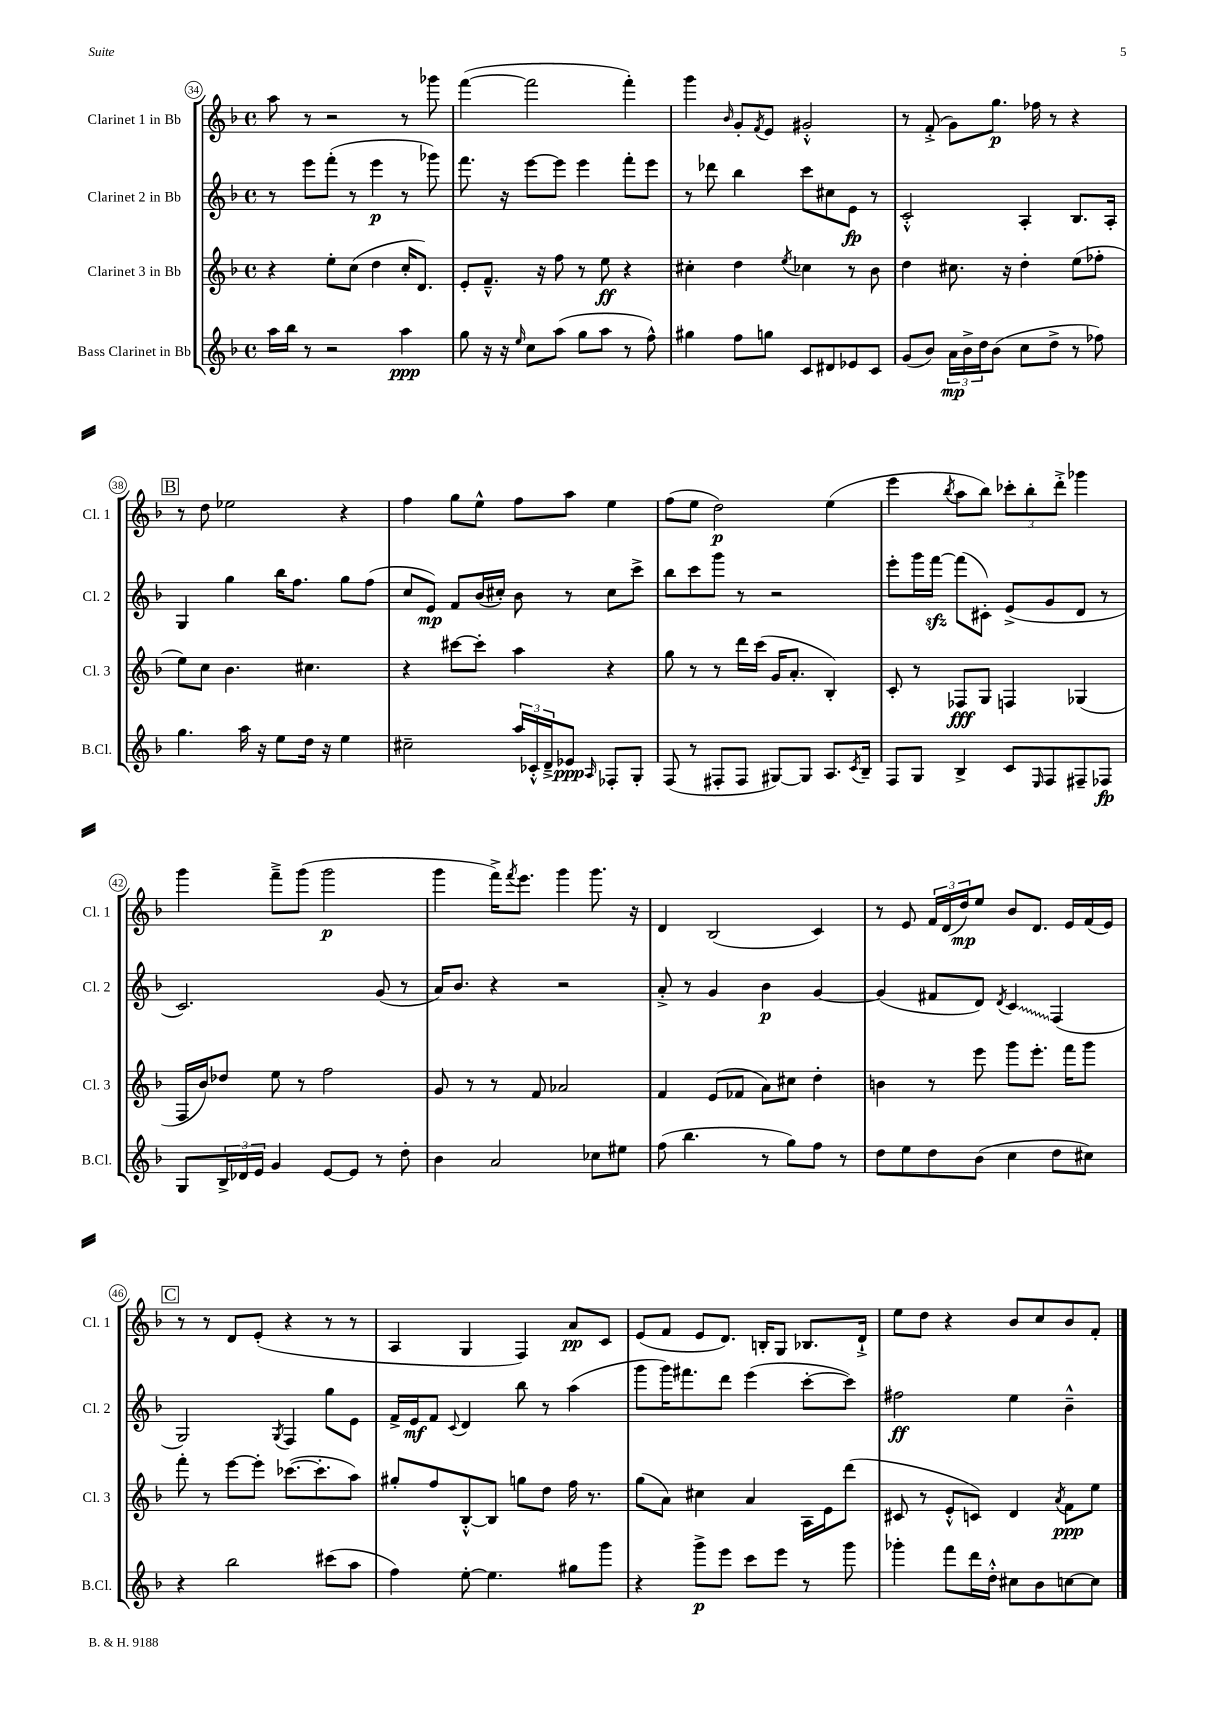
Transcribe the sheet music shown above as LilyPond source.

<<
\new StaffGroup <<
\new Staff = "s0" \with { instrumentName = "Clarinet 1 in Bb" shortInstrumentName = "Cl. 1" } {
    \clef treble \key f \major \defaultTimeSignature \time 4/4
    a''8 r8 r2 r8 ges'''8 |
    f'''4~( f'''2 f'''4-.) |
    g'''4 \grace { bes'16 } g'8-. \acciaccatura { f'8 } e'8 gis'2-.-^ |
    r8 f'8-.->( g'8) g''8.\p fes''16 r8 r4 |
    \mark \markup { \box "B" } r8 d''8 ees''2 r4 |
    f''4 g''8 e''8-^ f''8 a''8 e''4 |
    f''8( e''8 d''2\p) e''4( |
    e'''4 \acciaccatura { bes''8 } a''8 bes''8) \tuplet 3/2 { ces'''8-. bes''8-. d'''8-.-> } ges'''4 |
    g'''4 f'''8---> g'''8( g'''2\p |
    g'''4 f'''16->) \acciaccatura { f'''8 } e'''8. g'''4 g'''8. r16 |
    d'4 bes2( c'4) |
    r8 e'8 \tuplet 3/2 { f'16 d'16( d''16\mp) } e''8 bes'8 d'8. e'16 f'16( e'16) |
    \mark \markup { \box "C" } r8 r8 d'8 e'8-.( r4 r8 r8 |
    a4 g4 f4) a'8\pp c'8 |
    e'8( f'8 e'8 d'8.) b16-. g8 bes8. d'16-!-> |
    e''8 d''8 r4 bes'8 c''8 bes'8 f'8-. \bar "|." |
}
\new Staff = "s1" \with { instrumentName = "Clarinet 2 in Bb" shortInstrumentName = "Cl. 2" } {
    \clef treble \key f \major \defaultTimeSignature \time 4/4
    r8 e'''8 f'''8-.( r8 e'''4\p r8 ges'''8) |
    f'''8. r16 e'''8~ e'''8 e'''4 f'''8-. e'''8 |
    r8 des'''8 bes''4 c'''8 cis''8 e'8\fp r8 |
    c'2-.-^ a4-. bes8. a16-. |
    \mark \markup { \box "B" } g4 g''4 bes''16 f''8. g''8 f''8( |
    c''8 e'8\mp) f'8 bes'16( cis''16-.) bes'8 r8 cis''8 c'''8-> |
    bes''8 c'''8 g'''8 r8 r2 |
    e'''8-. g'''16 f'''16~\sfz f'''8( cis'8-.) e'8->( g'8 d'8 r8 |
    c'2.) g'8( r8 |
    a'16) bes'8. r4 r2 |
    a'8-.-> r8 g'4 bes'4\p g'4~ |
    g'4( fis'8 d'8) \acciaccatura { d'8 } \once \override Glissando.style = #'zigzag c'4\glissando f4( |
    \mark \markup { \box "C" } g2) \acciaccatura { g8 } f4 g''8 e'8 |
    f'16-> e'16\mf f'8 \appoggiatura { c'8 } d'4 bes''8 r8 a''4( |
    g'''8 g'''16) fis'''8. d'''8 e'''4( c'''8~-. c'''8) |
    fis''2\ff e''4 bes'4---^ \bar "|." |
}
\new Staff = "s2" \with { instrumentName = "Clarinet 3 in Bb" shortInstrumentName = "Cl. 3" } {
    \clef treble \key f \major \defaultTimeSignature \time 4/4
    r4 e''8-. c''8( d''4 c''16-. d'8.) |
    e'8-. f'8.---^ r16 f''8 r8 e''8\ff r4 |
    cis''4-. d''4 \acciaccatura { e''8 } ces''4 r8 bes'8 |
    d''4 cis''8. r16 d''4-. e''8( fes''8-. |
    \mark \markup { \box "B" } e''8) c''8 bes'4. cis''4. |
    r4 cis'''8~ cis'''8-. a''4 r4 |
    g''8 r8 r8 d'''16 c'''16( g'16 a'8.-. bes4-.) |
    c'8-. r8 fes8\fff g8 f4 ges4( |
    f16 bes'16) des''8 e''8 r8 f''2 |
    g'8 r8 r8 f'8 aes'2 |
    f'4 e'8( fes'8 a'8) cis''8 d''4-. |
    b'4 r8 e'''8 g'''8 e'''8.-. f'''16 g'''8 |
    \mark \markup { \box "C" } f'''8-. r8 e'''8~ e'''8-. ces'''8.~( ces'''8.-. a''8) |
    gis''8-. f''8 bes8~-.-^ bes8 g''8 d''8 f''16 r8. |
    g''8( a'8) cis''4 a'4 a16 e'16 d'''8( |
    cis'8 r8 e'8-.-^ c'8) d'4 \acciaccatura { a'8 } f'8\ppp e''8 \bar "|." |
}
\new Staff = "s3" \with { instrumentName = "Bass Clarinet in Bb" shortInstrumentName = "B.Cl." } {
    \clef treble \key f \major \defaultTimeSignature \time 4/4
    a''16 bes''16 r8 r2 a''4\ppp |
    g''8 r16 r16 \grace { e''16 } c''8 a''8( g''8 a''8 r8 f''8-^) |
    gis''4 f''8 g''8 c'8 dis'8 ees'8 c'8 |
    g'8( bes'8) \tuplet 3/2 { a'16\mp bes'16-> d''16 } bes'8( c''8 d''8-> r8 fes''8) |
    \mark \markup { \box "B" } g''4. a''16 r16 e''8 d''16 r16 e''4 |
    cis''2-- \tuplet 3/2 { a''16 ces'16-.-^ d'16---> } ees'8\ppp \grace { a16 } fes8-. g8-. |
    f8( r8 fis8-. fis8 gis8~) gis8 a8. \acciaccatura { c'8 } bes16-- |
    f8 g8 bes4-> c'8 \grace { e16 } f8 fis8-- fes8\fp |
    g8 \tuplet 3/2 { bes16-> des'16 e'16 } g'4 e'8~ e'8 r8 d''8-. |
    bes'4 a'2 ces''8 eis''8 |
    f''8( bes''4. r8 g''8) f''8 r8 |
    d''8 e''8 d''8 bes'8( c''4 d''8 cis''8) |
    \mark \markup { \box "C" } r4 bes''2 cis'''8( a''8 |
    f''4) e''8~-. e''4. gis''8 g'''8 |
    r4 g'''8->\p e'''8 c'''8 e'''8 r8 g'''8 |
    ges'''4-. f'''8 d'''16 d''16-.-^ cis''8 bes'8 c''8~ c''8 \bar "|." |
}
>>
>>
\layout { \context { \Score currentBarNumber = #34 \override BarNumber.stencil = #(make-stencil-circler 0.1 0.3 ly:text-interface::print) } }
